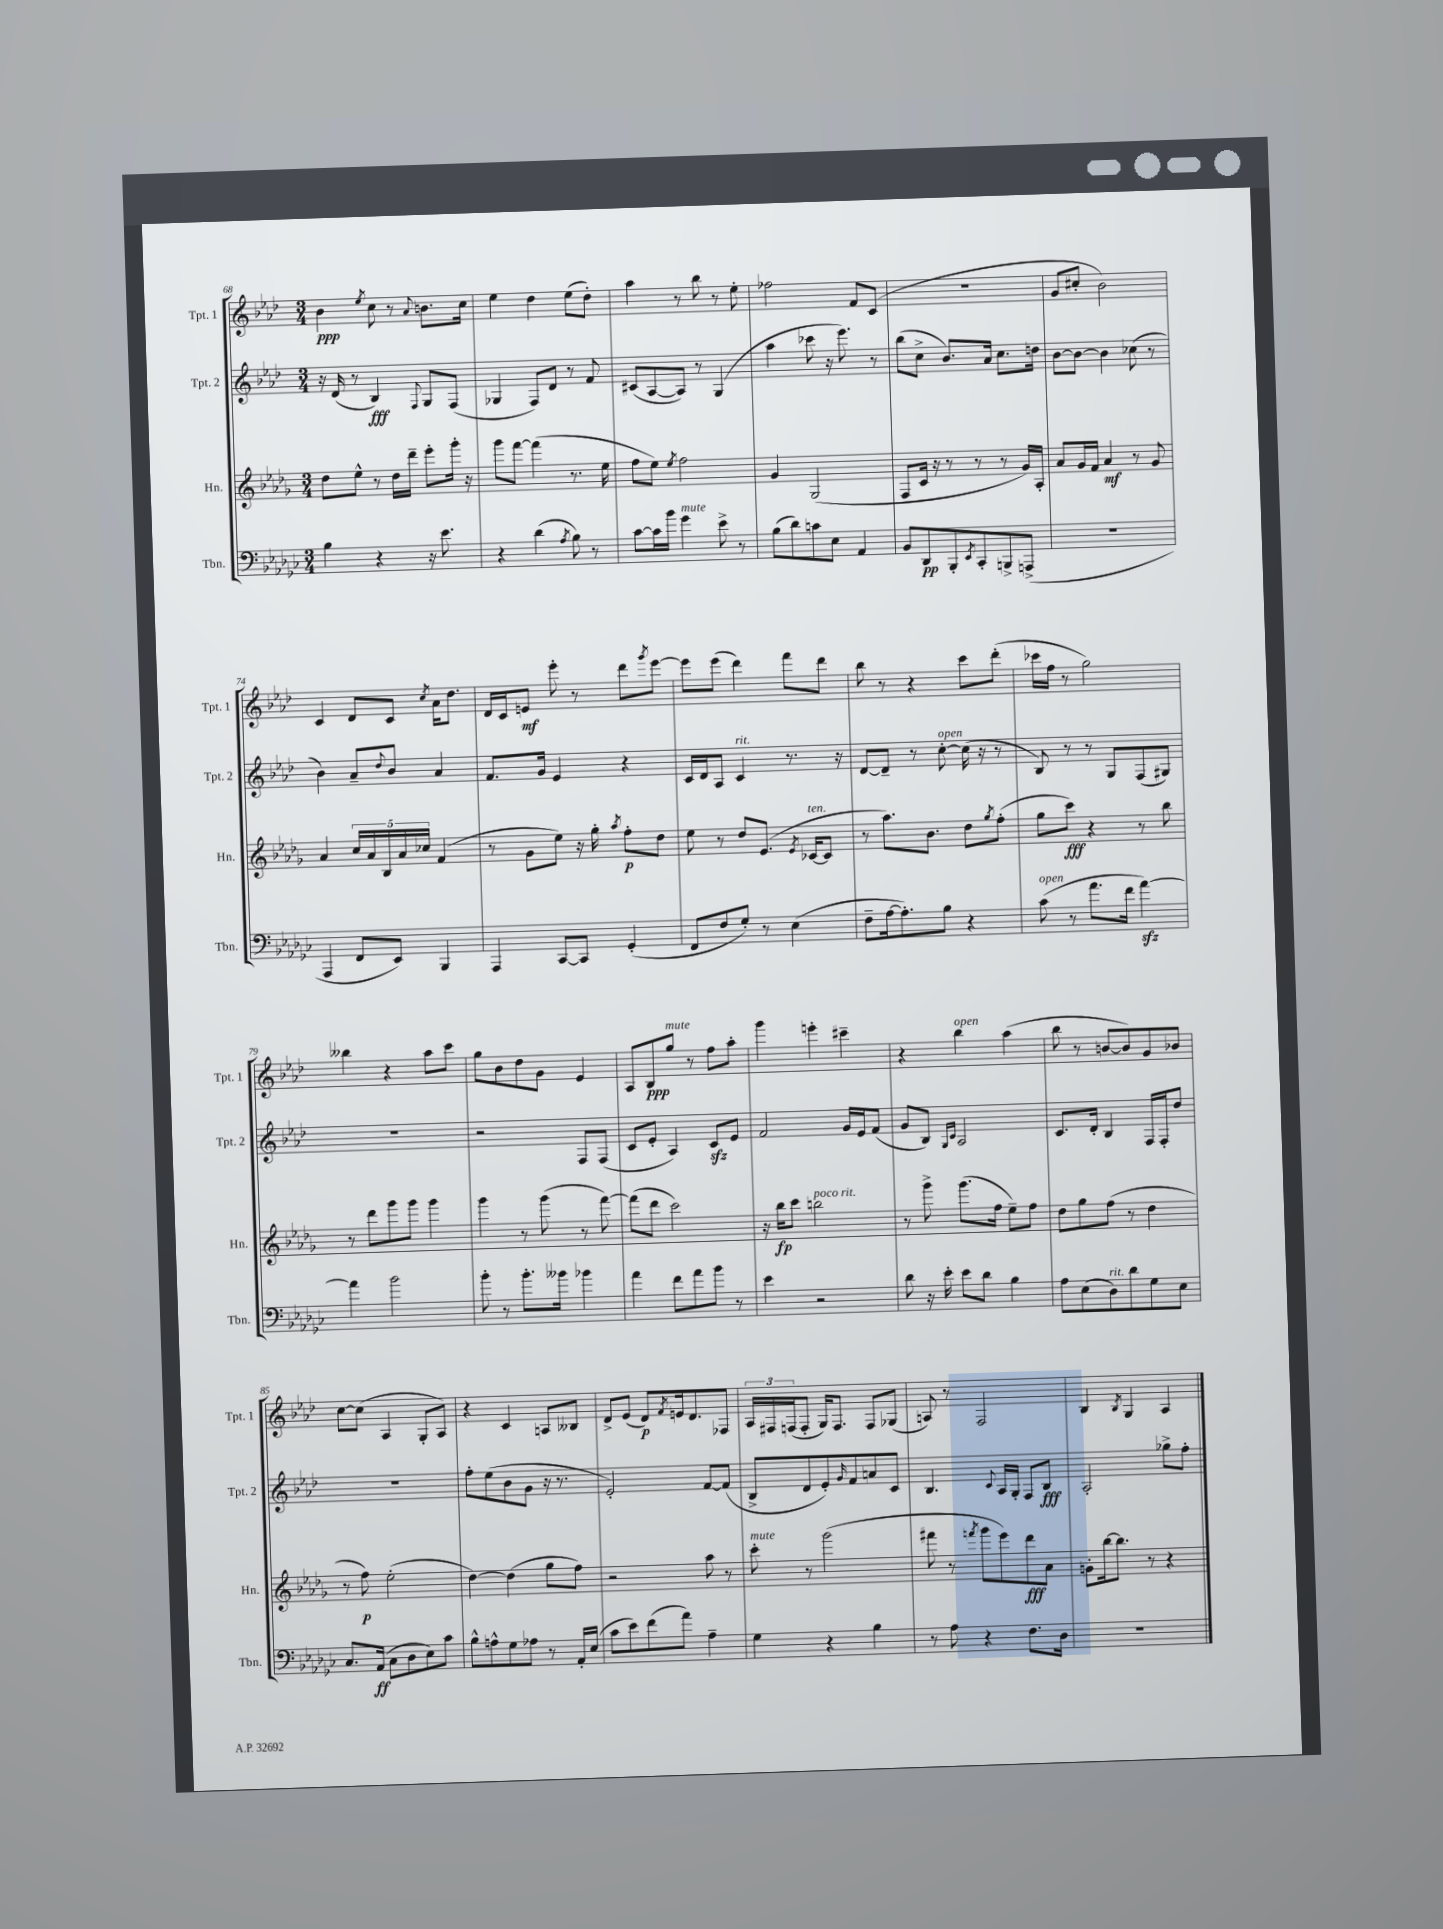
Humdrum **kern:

**kern	**kern	**kern	**kern
*staff4	*staff3	*staff2	*staff1
*clefF4	*clefG2	*clefG2	*clefG2
*k[b-e-a-d-g-c-]	*k[b-e-a-d-g-]	*k[b-e-a-d-]	*k[b-e-a-d-]
*M3/4	*M3/4	*M3/4	*M3/4
4B-	8dd-	16r	4b-
.	.	(16d-	.
.	8ee-^^	8r	.
.	.	.	8qee-
4r	8r	4B-)	8cc
.	16dd-	.	8r
.	16ddd-~	.	.
.	.	8qqF	8qqa-
16r	8eee-'	8G	8.b
8.e-	.	.	.
.	16ggg-'	(8F	.
.	16r	.	16cc
=	=	=	=
4r	8ggg-	4G-	4ee-
.	[8fff	.	.
(4d-	(4fff]	8F)	4dd-
.	.	8d-	.
8qA-	.	.	.
8B-)	8.r	8r	(8ee-
8r	.	8f	8dd-')
.	16ee-	.	.
=	=	=	=
[8c-	8ff	(8c#	4aa-
16c-]	8ee-)	[8A-	.
16b-	.	.	.
.	8qee-	.	.
4g-	2ff	8A-])	8r
.	.	8r	8bb-
8e-^	.	(4G	8r
8r	.	.	8ee-'
=	=	=	=
(8B-	4g-	4aa-	2ff-
8d-)	.	.	.
8c	(2G-	8ccc-	.
8E-	.	16r	.
.	.	8.eee-)	.
4AA-	.	.	8f
.	.	8r	(8c
=	=	=	=
8BB-	8F	(8bb-	2.r
8DD-	16c	8cc^	.
.	16r	.	.
8BBB-'	8r	8.b-)	.
8qEE-	.	.	.
8CC-'	8r	.	.
.	.	16a-	.
8BBB^	8r	8.cc	.
(8AAA^	16g-)	.	.
.	16A-'	16dd	.
=	=	=	=
2.r	8a-	[8b-	8g
.	16g-	8b-_	8cc#'
.	16f	.	.
.	4a-	4b-]	2b-)
.	8r	(8cc-	.
.	8g-	8r	.
=	=	=	=
4AAA-	4a-	4b-)	4c
8FF	20cc	8a-~	8d-
.	20a-	.	.
.	20B-	.	.
.	.	8qqdd-	.
8EE-)	.	8b-	8c
.	20a-	.	.
.	20cc-	.	.
.	.	.	8qcc
4BBB-	(4f	4a-	16a-
.	.	.	8.dd-
=	=	=	=
4AAA-	8r	8.f	16d-
.	.	.	16c
.	8g-	.	8e
.	.	16g	.
[8CC-	8ee-)	4e-	8eee-'
8CC-]	16r	.	8r
.	16gg-'	.	.
.	8qaa-	.	.
(4GG-'	8ff'	4r	8ddd-
.	.	.	8qggg
.	8dd-	.	[8eee-
=	=	=	=
8FF	8ee-	16c	8eee-]
.	.	16d-	.
8F	8r	8A-	(8eee-
8G-')	8dd-	4c	4ddd-)
8r	(8.e-	.	.
(4E-	.	8.r	8fff
.	8qe-	.	.
.	[16c-	.	.
.	8c-]	.	8ddd-
.	.	16r	.
=	=	=	=
8F~	8r	[8d-	8bb-
[16A-	8.aa-)	8d-~]	8r
8.A-'])	.	.	.
.	.	8r	4r
.	8.b-	.	.
8B-	.	[8cc'	.
4r	8dd-	(16cc]	8ccc
.	.	16r	.
.	8qgg-	.	.
.	(8ff'	8r	(8ddd-'
=	=	=	=
(8c-	8gg-	8B-)	16ccc-
.	.	.	16ff
8r	8ccc)	8r	8r
8.a-	4r	8r	2gg)
.	.	8G	.
16f	.	.	.
[4a-)	8r	(8F	.
.	8bb-	8G#)	.
=	=	=	=
4a-]	8r	2.r	4bb--
.	8ddd-	.	.
2b-	8ggg-	.	4r
.	8ggg-	.	.
.	4ggg-	.	8aa-
.	.	.	8ccc
=	=	=	=
8b-'	4ggg-	2r	8gg
8r	.	.	8b-
8.b-'	8r	.	8dd-
.	(8ggg-	.	8g
16b--	.	.	.
4b-	8r	8F	4e-
.	[8fff)	(8F	.
=	=	=	=
4a-	(8fff]	8c	8A-
.	8ddd-	8e-'	8B-
8f	2ccc)	4A-)	8gg
8a-	.	.	8r
8b-	.	8c	8ff
8r	.	8e-	8aa-'
=	=	=	=
4e-	16r	2f	4ggg
.	16bb-	.	.
.	8ccc	.	.
2r	2bb	.	4eee'
.	.	16g	4ccc#~
.	.	16e-	.
.	.	(8f	.
=	=	=	=
8d-	8r	8g	4r
16r	8ggg-^	8B-)	.
16e-'	.	.	.
.	.	16qqG	.
.	.	16qqc	.
8e-	(8.ggg-	2A-	4bb-
8d-	.	.	.
.	16ff	.	.
4B-	8ee-~)	.	(4aa-
.	8ff	.	.
=	=	=	=
8A-	8dd-	8.c	8bb-
(8E-	8gg-	.	8r
.	.	16d-'	.
8D-)	(8ff	4B-	[8b
8d-	8r	.	8b])
8G-	4dd-	16F	8g
.	.	16F'	.
8E-	.	8dd-	8b-
=	=	=	=
8.C-	8r	2.r	[8cc
.	8ff)	.	(8cc]
(16AA-	.	.	.
8C-	(2ee-'	.	4A-
8D-	.	.	.
8E-)	.	.	8G'
8c-	.	.	8A-)
=	=	=	=
8B-^^	[4dd-)	8ff'	4r
8A^^	.	(8ee-	.
8G-	(4dd-]	8b-	4c
8A-	.	8g	.
8r	8gg-	16r	8A
.	.	8.r	.
16AA-'	8ff)	.	8B--
(16E-	.	.	.
=	=	=	=
8c-	2r	2e-')	8d-^
8e-)	.	.	(8e-
(8f	.	.	8d-)
.	.	.	8qf
8a-)	.	.	16e
.	.	.	8.d-
4A-~	8aa-	[8f	.
.	8r	(8f]	8F-
=	=	=	=
4G-	8ccc'	8B-^	24A-
.	.	.	24F#
.	.	.	(24F
.	8r	8d-	8F'
4r	(2ggg-	8e-')	16G)
.	.	.	8.F
.	.	16qqg	.
.	.	8f	.
4B-	.	8a	8F
.	.	8c	(8G-
=	=	=	=
8r	8fff#	4.B-	8A)
8A-	8r	.	8r
.	8qfff	.	.
4r	8ggg-	.	2F
.	.	8qqc	.
.	8eee-)	16A-	.
.	.	16G'	.
8.F	8ddd-	8F	.
.	8a-	8B-	.
16D-	.	.	.
=	=	=	=
2.r	8g'	2A-'	4B-
.	[16bb-	.	.
.	8.bb-]	.	.
.	.	.	8qB-
.	.	.	4G
.	8r	.	.
.	4r	8gg-^	4A-
.	.	8ff'	.
==	==	==	==
*-	*-	*-	*-
